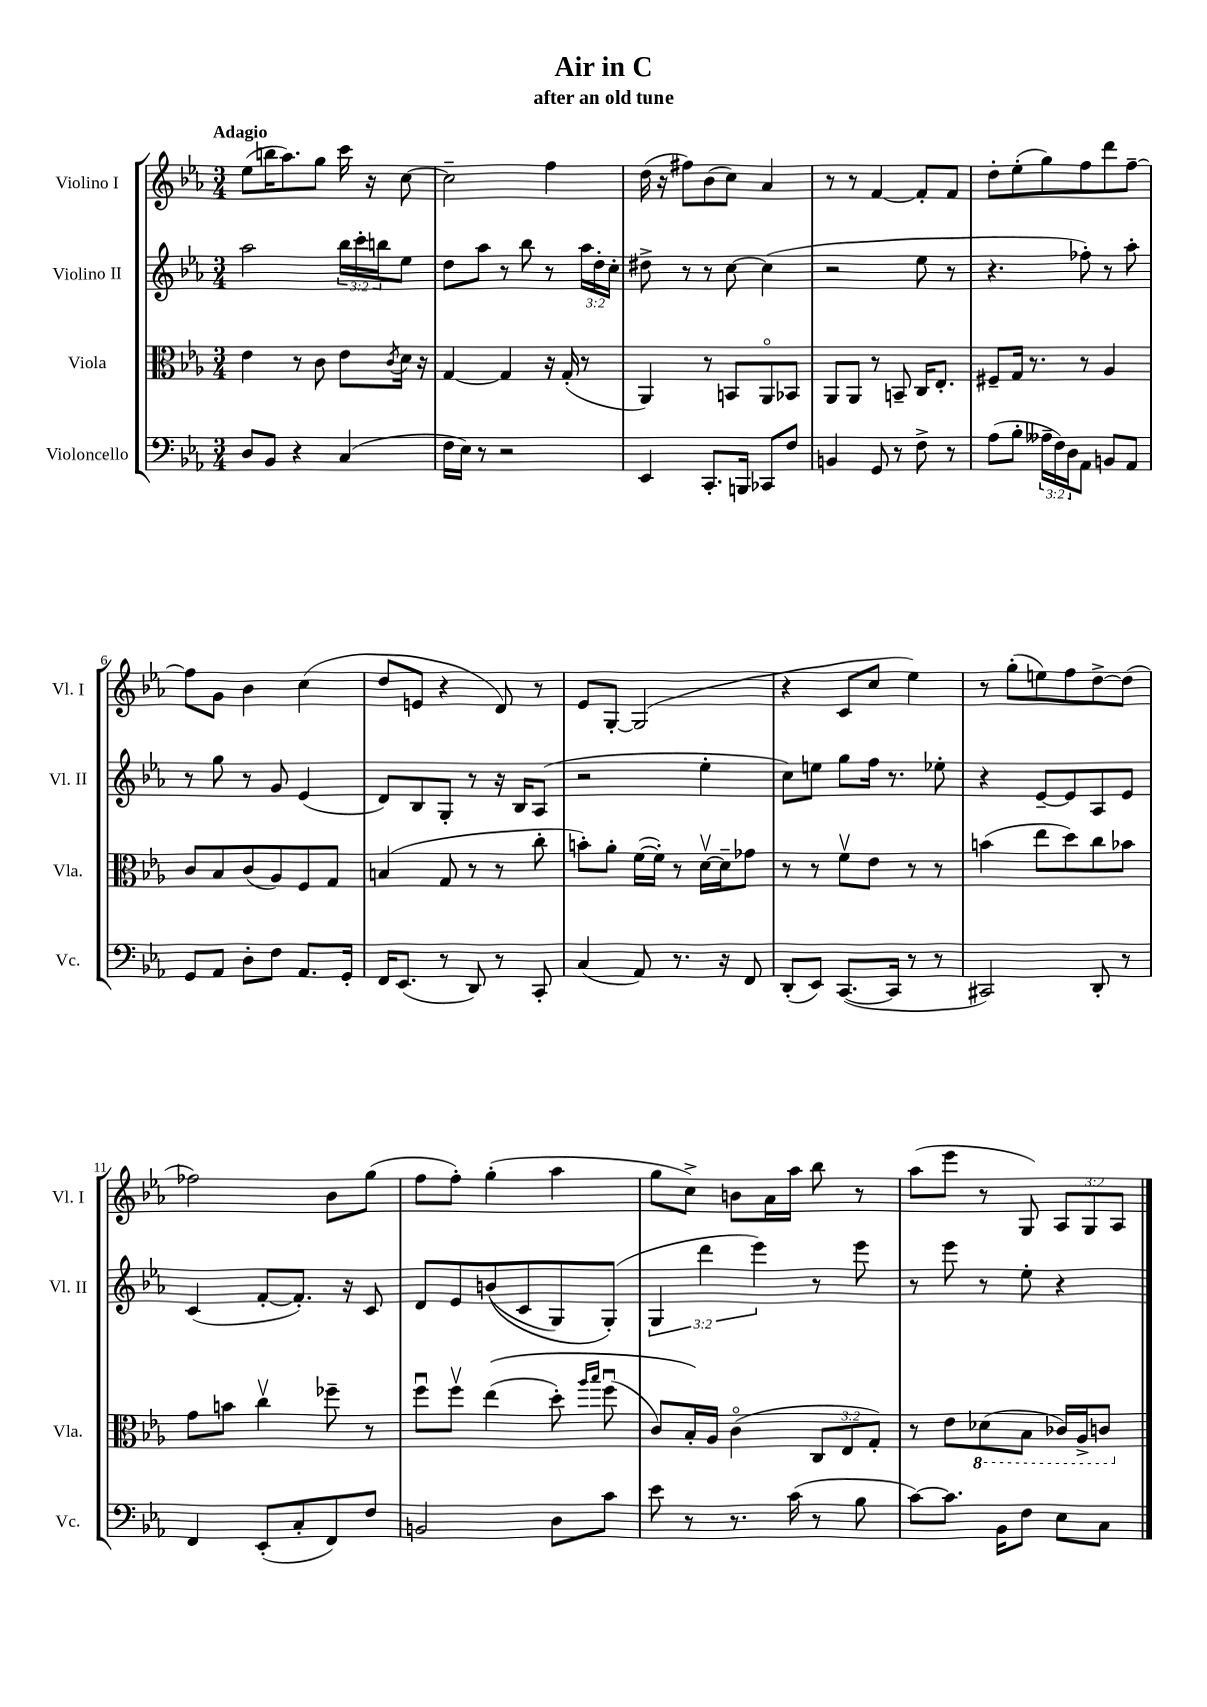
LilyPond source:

\header { title = "Air in C" subtitle = "after an old tune" }
<<
\new StaffGroup <<
\new Staff = "s0" \with { instrumentName = "Violino I" shortInstrumentName = "Vl. I" } {
    \clef treble \key ees \major \numericTimeSignature \time 3/4 \override Staff.TupletNumber.text = #tuplet-number::calc-fraction-text \tempo "Adagio"
    ees''8( b''16 aes''8.) g''8 c'''16 r16 c''8~ |
    c''2-- f''4 |
    d''16( r16 fis''8) bes'8( c''8) aes'4 |
    r8 r8 f'4~ f'8-. f'8 |
    d''8-. ees''8-.( g''8) f''8 d'''8 f''8~-- |
    f''8 g'8 bes'4 c''4( |
    d''8 e'8 r4 d'8) r8 |
    ees'8 g8~-. g2( |
    r4 c'8 c''8 ees''4) |
    r8 g''8-.( e''8) f''8 d''8~-> d''8( |
    fes''2) bes'8 g''8( |
    f''8 f''8-.) g''4-.( aes''4 |
    g''8 c''8->) b'8 aes'16 aes''16 bes''8 r8 |
    aes''8( ees'''8 r8 g8) \tuplet 3/2 { aes8 g8 aes8 } \bar "|." |
}
\new Staff = "s1" \with { instrumentName = "Violino II" shortInstrumentName = "Vl. II" } {
    \clef treble \key ees \major \numericTimeSignature \time 3/4 \override Staff.TupletNumber.text = #tuplet-number::calc-fraction-text
    aes''2 \tuplet 3/2 { bes''16 c'''16-. b''16 } ees''8 |
    d''8 aes''8 r8 bes''8 r8 \tuplet 3/2 { aes''16 d''16-. c''16-. } |
    dis''8-> r8 r8 c''8~ c''4( |
    r2 ees''8 r8 |
    r4. fes''8-.) r8 aes''8-. |
    r8 g''8 r8 g'8 ees'4( |
    d'8) bes8 g8-. r8 r16 bes16 aes8( |
    r2 ees''4-. |
    c''8) e''8 g''8 f''16 r8. ees''8-. |
    r4 ees'8~-- ees'8 aes8 ees'8 |
    c'4( f'8~-. f'8.-.) r16 c'8 |
    d'8 ees'8 b'8(\( c'8 g8) g8-.(\) |
    \tuplet 3/2 { g4 d'''4 ees'''4) } r8 ees'''8 |
    r8 ees'''8 r8 ees''8-. r4 \bar "|." |
}
\new Staff = "s2" \with { instrumentName = "Viola" shortInstrumentName = "Vla." } {
    \clef alto \key ees \major \numericTimeSignature \time 3/4 \override Staff.TupletNumber.text = #tuplet-number::calc-fraction-text
    ees'4 r8 c'8 ees'8 \acciaccatura { c'8 } d'16 r16 |
    g4~ g4 r16 g16-.( r8 |
    aes,4) r8 b,8 aes,8\flageolet bes,8 |
    aes,8 aes,8 r8 b,8-- c16 ees8.-. |
    fis8-- g16 r8. r8 aes4 |
    c'8 bes8 c'8( aes8) f8 g8 |
    b4( g8 r8 r8 c''8-. |
    b'8-.) aes'8-. f'16~( f'16-.) r8 d'16~\upbow d'16-- ges'8 |
    r8 r8 f'8\upbow ees'8 r8 r8 |
    b'4( ees''8 d''8) c''8 bes'8 |
    g'8 b'8 c''4\upbow fes''8-- r8 |
    f''8\downbow f''8\upbow ees''4(\( d''8-.) \grace { aes''16 bes''16 } f''8\downbow( |
    c'8) bes16-.\) aes16 c'4\flageolet( \tuplet 3/2 { c8 ees8 g8-.) } |
    r8 ees'8 \ottava #-1 des8( bes,8 ces16) aes,16-> c8 \ottava #0 \bar "|." |
}
\new Staff = "s3" \with { instrumentName = "Violoncello" shortInstrumentName = "Vc." } {
    \clef bass \key ees \major \numericTimeSignature \time 3/4 \override Staff.TupletNumber.text = #tuplet-number::calc-fraction-text
    d8 bes,8 r4 c4( |
    f16 ees16) r8 r2 |
    ees,4 c,8.-. b,,16 ces,8 f8 |
    b,4 g,8 r8 f8-> r8 |
    aes8( bes8-. \tuplet 3/2 { aeses16-- f16) d16 } aes,8 b,8 aes,8 |
    g,8 aes,8 d8-. f8 aes,8. g,16-. |
    f,16 ees,8.( r8 d,8) r8 c,8-. |
    c4( aes,8) r8. r16 f,8 |
    d,8-.( ees,8) c,8.~( c,16 r8 r8 |
    cis,2) d,8-. r8 |
    f,4 ees,8-.( c8-. f,8) f8 |
    b,2 d8 c'8 |
    ees'8 r8 r8. c'16( r8 bes8 |
    c'8~) c'8. bes,16 f8 ees8 c8 \bar "|." |
}
>>
>>
